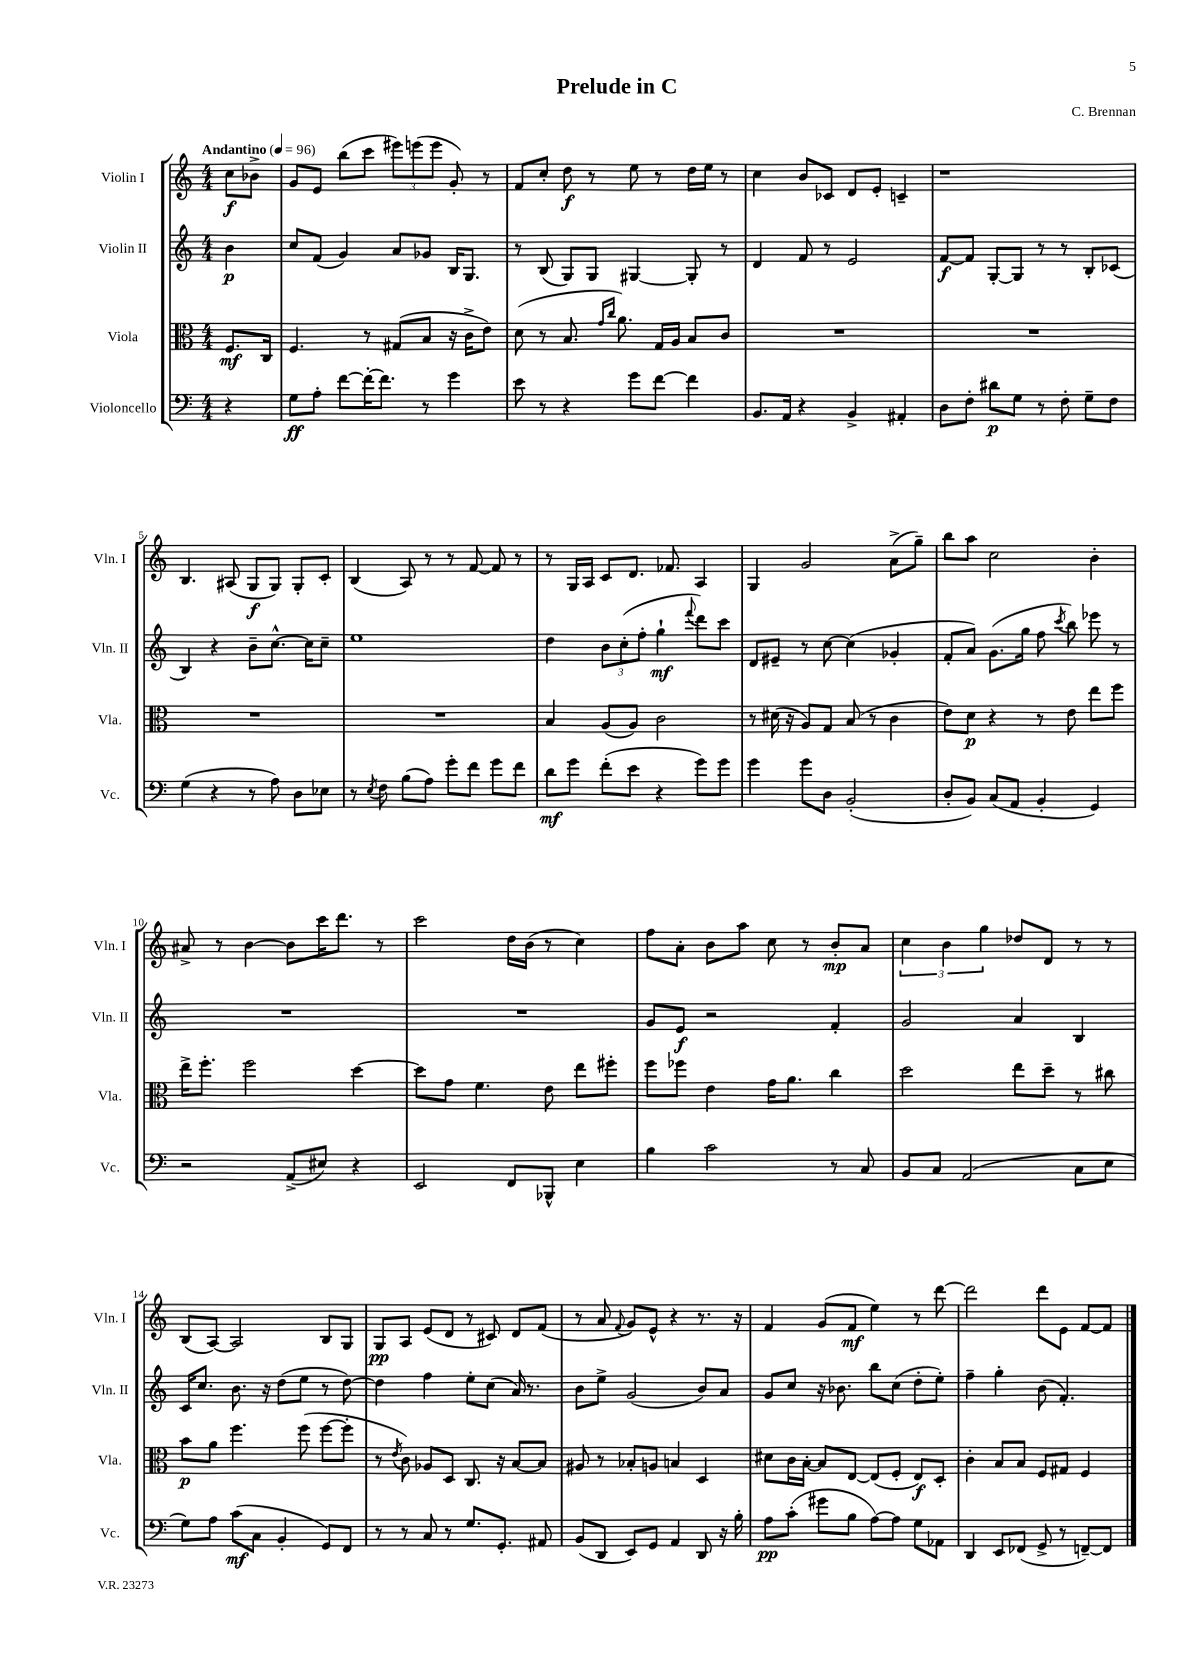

**kern	**kern	**kern	**kern
*staff4	*staff3	*staff2	*staff1
*clefF4	*clefC3	*clefG2	*clefG2
*k[]	*k[]	*k[]	*k[]
*M4/4	*M4/4	*M4/4	*M4/4
*MM96	*MM96	*MM96	*MM96
4r	8.F/L	4b\	8cc\L
.	.	.	8b-^\J
.	16C/Jk	.	.
=	=	=	=
8G\L	4.F/	8cc/L	8g/L
8A'\J	.	(8f/J	8e/J
[8f\L	.	4g/)	(8bb\L
16f'\_K	8r	.	8ccc\J
8.f\]J	.	.	.
.	(8G#/L	8a/L	12eee#\L)
.	.	.	(12eee\
8r	8B/J	8g-/J	.
.	.	.	12eee\J
4g\	16r	16B/LK	8g'/)
.	16c^\LK	8.G/J	.
.	8e\J)	.	8r
=	=	=	=
8e\	(8d\	8r	8f/L
8r	8r	(8B/	8cc'/J
4r	8.B/	8G/L)	8dd\
.	.	8G/J	8r
.	16qqg/LL	.	.
.	16qqcc/JJ	.	.
.	8.a\)	.	.
8g\L	.	[4G#/	8ee\
[8f\J	16G/LL	.	8r
.	16A/JJ	.	.
4f\]	8B/L	8G#'/]	16dd\LL
.	.	.	16ee\JJ
.	8c/J	8r	8r
=	=	=	=
8.BB/L	1r	4d/	4cc\
16AA/Jk	.	.	.
4r	.	8f/	8b/L
.	.	8r	8c-/J
4BB^/	.	2e/	8d/L
.	.	.	8e'/J
4AA#'/	.	.	4c~/
=	=	=	=
8D\L	1r	[8f/L	1r
8F'\J	.	8f/]J	.
8d#\L	.	[8G'/L	.
8G\J	.	8G/]J	.
8r	.	8r	.
8F'\	.	8r	.
8G~\L	.	8B'/L	.
8F\J	.	(8c-/J	.
=	=	=	=
(4G\	1r	4B/)	4.B/
4r	.	4r	.
.	.	.	(8A#/
8r	.	8b~\L	8G/L
8A\)	.	[8.cc^^\J	8G/J)
8D\L	.	.	8G'/L
.	.	16cc\]LK	.
8E-\J	.	8cc~\J	8c'/J
=	=	=	=
8r	1r	1ee	(4B/
8qE/	.	.	.
8F\	.	.	.
(8B\L	.	.	8A/)
8A\J)	.	.	8r
8g'\L	.	.	8r
8f\J	.	.	[8f/
8g\L	.	.	8f/]
8f\J	.	.	8r
=	=	=	=
8d\L	4B/	4dd\	8r
8g\J	.	.	16G/LL
.	.	.	16A/JJ
(8f'\L	(8A/L	12b\L	8c/L
.	.	(12cc'\	.
8e\J	8A/J)	.	8.d/J
.	.	12ff'\J	.
4r	2c\	4gg`\	.
.	.	.	8.f-/
.	.	8qqfff/	.
8g\L)	.	8ddd\L)	4A/
8g\J	.	8ccc\J	.
=	=	=	=
4g\	8r	8d/L	4G/
.	(16d#\	8e#~/J	.
.	16r	.	.
8g\L	8A/L)	8r	2g/
8D\J	8G/J	[8cc\	.
(2BB'/	(8B/	(4cc\]	.
.	8r	.	.
.	4c\	4g-'/	(8a^\L
.	.	.	8gg~\J)
=	=	=	=
8D'/L	8e\L)	8f'/L	8bb\L
8BB/J)	8d\J	8a/J)	8aa\J
(8C/L	4r	(8.g\L	2cc\
8AA/J	.	.	.
.	.	16gg\Jk	.
4BB'/	8r	8ff\	.
.	.	8qccc/	.
.	8e\	8bb\)	.
4GG/)	8ee\L	8eee-\	4b'\
.	8ff\J	8r	.
=	=	=	=
2r	16ee^\LK	1r	8a#^/
.	8.ff'\J	.	.
.	.	.	8r
.	2ff\	.	[4b\
(8AA^/L	.	.	8b\]L
8E#/J)	.	.	16ccc\K
.	.	.	8.ddd\J
4r	[4dd\	.	.
.	.	.	8r
=	=	=	=
2EE/	8dd\]L	1r	2ccc\
.	8g\J	.	.
.	4.f\	.	.
8FF/L	.	.	16dd\LL
.	.	.	(16b\JJ
8BBB-^^/J	8e\	.	8r
4E\	8ee\L	.	4cc\)
.	8ff#'\J	.	.
=	=	=	=
4B\	8ff\L	8g/L	8ff\L
.	8ff-\J	8e/J	8a'\J
2c\	4e\	2r	8b\L
.	.	.	8aa\J
.	16g\LK	.	8cc\
.	8.a\J	.	.
.	.	.	8r
8r	4cc\	4f'/	8b'/L
8C/	.	.	8a/J
=	=	=	=
8BB/L	2dd\	2g/	6cc\
8C/J	.	.	.
.	.	.	6b\
(2AA/	.	.	.
.	.	.	6gg\
.	8ee\L	4a/	8dd-/L
.	8dd~\J	.	8d/J
8C\L	8r	4B/	8r
8E\J	8cc#\	.	8r
=	=	=	=
8G\L)	8b\L	16c/LK	(8B/L
.	.	8.cc/J	.
8A\J	8a\J	.	[8A/J)
(8c\L	4.ff\	8.b\	2A/]
8C\J	.	.	.
.	.	16r	.
4BB'/	.	(8dd\L	.
.	(8ff\	8ee\J	.
8GG/L)	[8ff\L	8r	8B/L
8FF/J	8ff'\]J	[8dd\)	8G/J
=	=	=	=
8r	8r	4dd\]	8G/L
.	8qe/	.	.
8r	8c\)	.	8A/J
8C/	8A-/L	4ff\	(8e/L
8r	8D/J	.	8d/J
8.G/L	8.C/	8ee'\L	8r
.	.	(8cc\J	8c#/)
8.GG'/J	16r	.	.
.	[8B/L	16a/)	8d/L
.	.	8.r	.
8AA#/	8B/]J	.	(8f/J
=	=	=	=
(8BB/L	8A#/	8b\L	8r
8DD/J	8r	8ee^\J	8a/
.	.	.	8qqf/
8EE/L)	8B-'/L	(2g/	8g/L)
8GG/J	8A/J	.	8e^^/J
4AA/	4B/	.	4r
8DD/	4D/	8b/L)	8.r
16r	.	8a/J	.
16B'\	.	.	16r
=	=	=	=
8A\L	8d#\L	8g/L	4f/
(8c'\J	16c\L	8cc/J	.
.	[16B'\JJ	.	.
8g#\L	8B/]L	16r	(8g/L
.	.	8.b-\	.
8B\J	[8E/J	.	8f/J
[8A\L)	(8E/]L	8bb\L	4ee\)
8A\]J	8F'/J	(8cc\J	.
8G\L	8E/L)	8dd'\L	8r
8AA-\J	8D'/J	8ee'\J)	[8ddd\
=	=	=	=
4DD/	4c'\	4ff~\	2ddd\]
8EE/L	8B/L	4gg'\	.
(8FF-/J	8B/J	.	.
8GG^/	8F/L	(8b\	8ddd\L
8r	8G#/J	4.f'/)	8e\J
[8FF~/L)	4F/	.	[8f/L
8FF/]J	.	.	8f/]J
==	==	==	==
*-	*-	*-	*-
